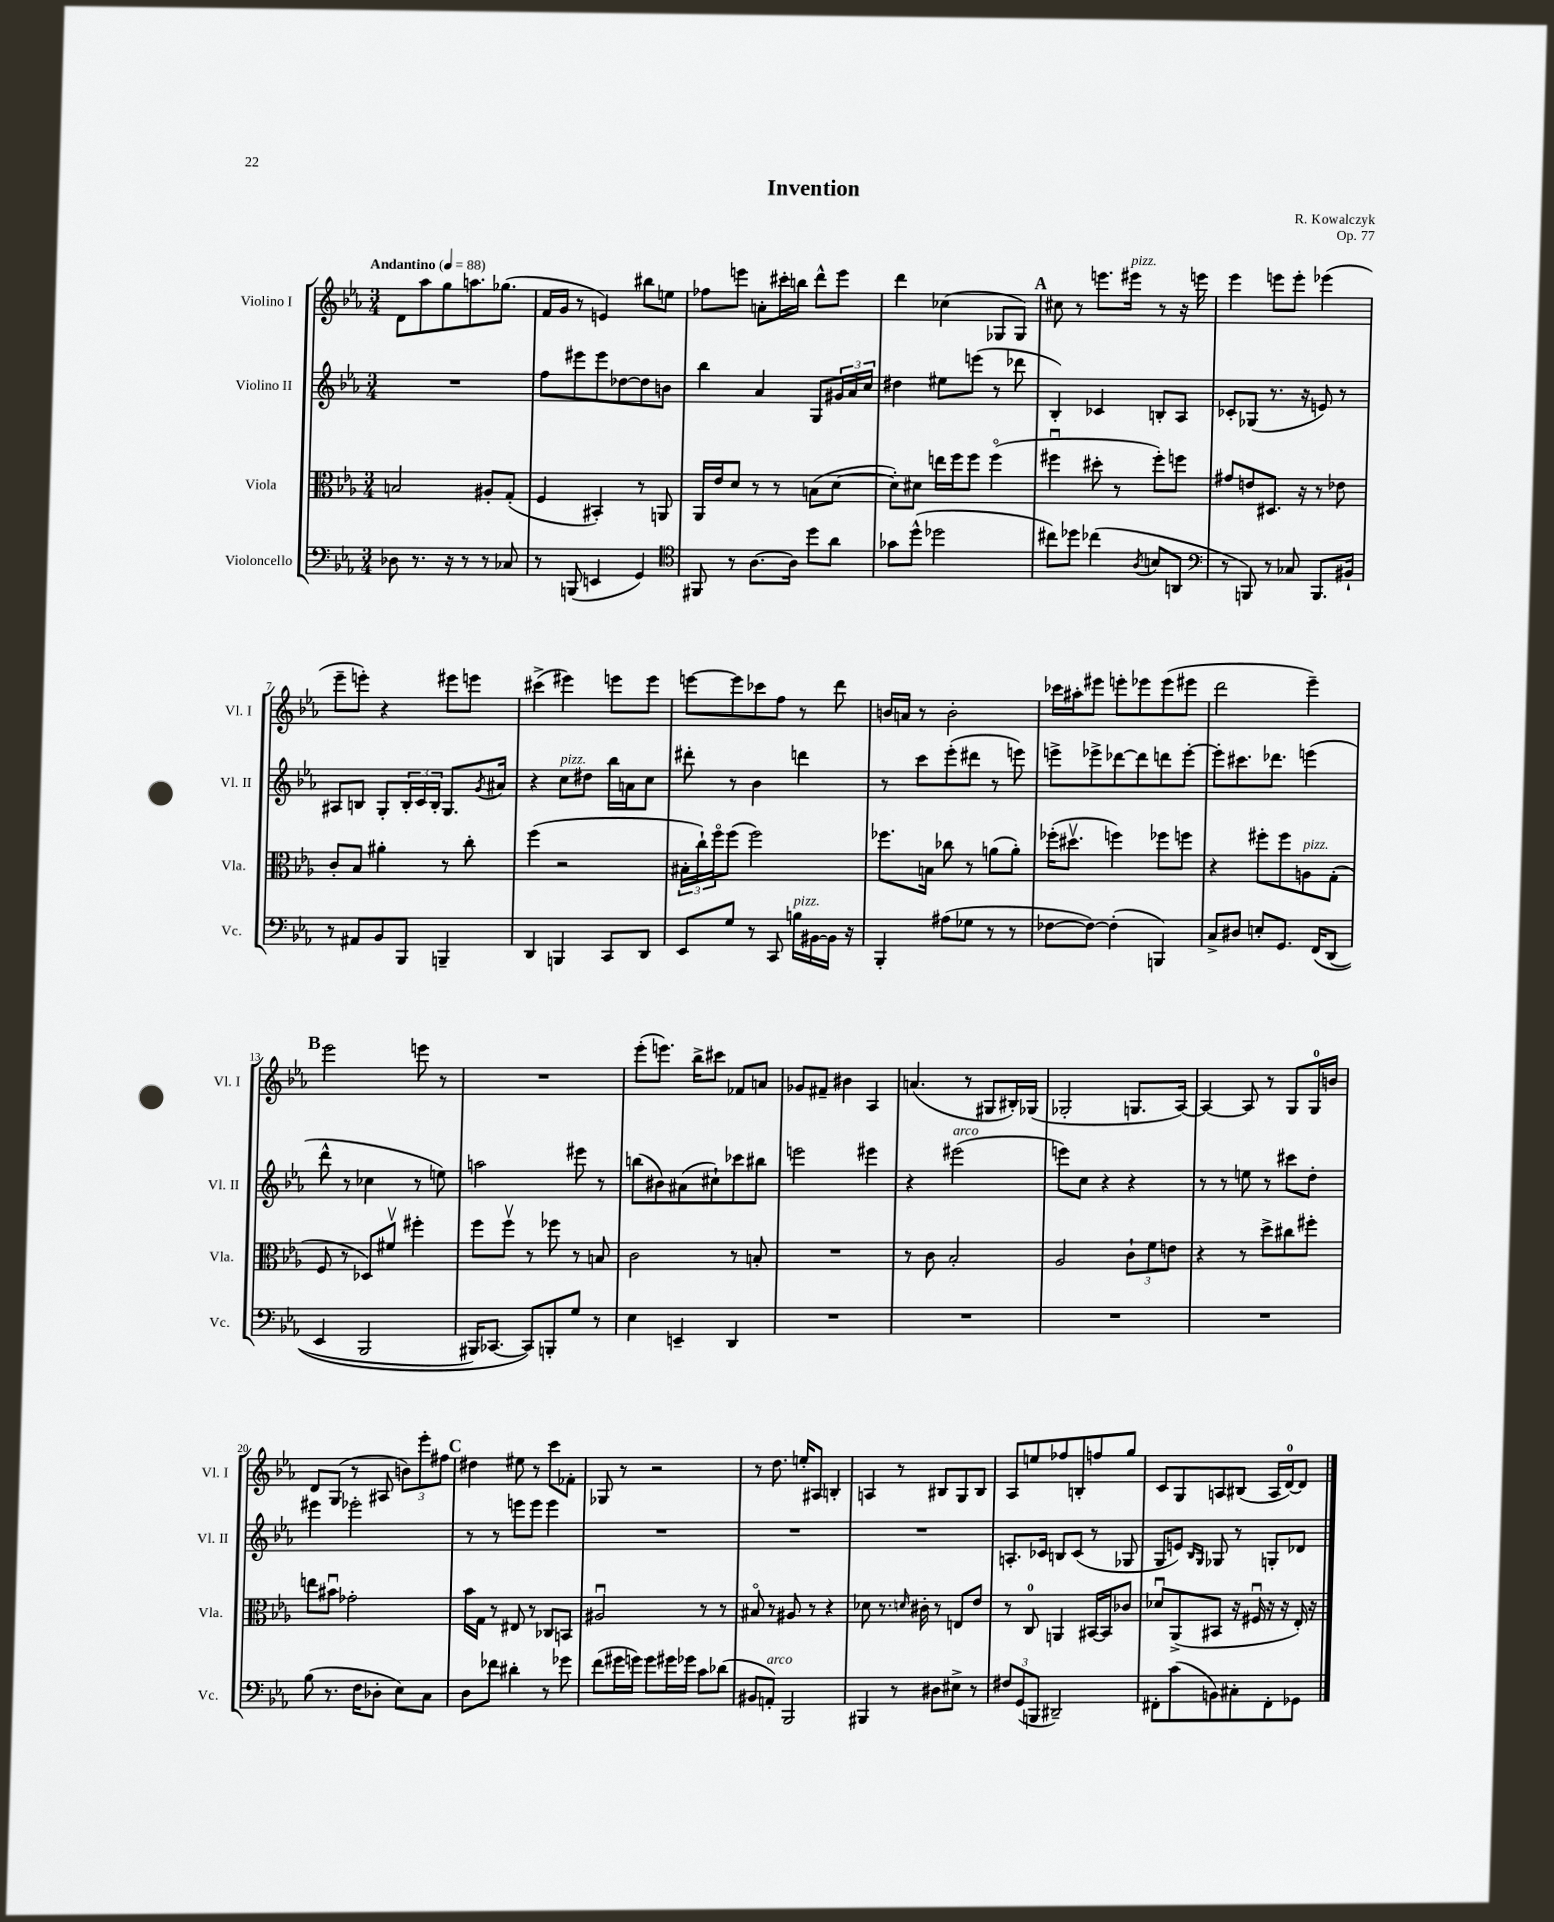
\header { title = "Invention" composer = "R. Kowalczyk" opus = "Op. 77" }
<<
\new StaffGroup <<
\new Staff = "s0" \with { instrumentName = "Violino I" shortInstrumentName = "Vl. I" } {
    \clef treble \key ees \major \numericTimeSignature \time 3/4 \tempo "Andantino" 4 = 88
    d'8 aes''8 g''8 a''8. ges''8.( |
    f'16 g'16 r8 e'4) bis''8 e''8 |
    fes''8 e'''8 a'8-. cis'''16-. b''16 d'''8-^ e'''8 |
    d'''4 ces''4( ges8 ges8) |
    \mark \markup { \bold "A" } cis''8 r8 e'''8. eis'''16^\markup { \italic "pizz." } r8 r16 e'''16 |
    ees'''4 e'''8 e'''8-. ees'''4( |
    ees'''8-- e'''8-.) r4 eis'''8 e'''8 |
    cis'''4->( eis'''4) e'''8 e'''8 |
    e'''8~ e'''8 ces'''8 f''8 r8 d'''8 |
    b'16 a'16 r8 b'2-. |
    ces'''16 ais''16-. eis'''8 e'''8-. ees'''8 ees'''8( eis'''8 |
    d'''2 ees'''4--) |
    \mark \markup { \bold "B" } ees'''2 e'''8 r8 |
    R2. |
    ees'''8-.( e'''8.) bes''16-> cis'''8 fes'8 a'8 |
    ges'8 fis'8-- bis'4 aes4 |
    a'4.( r8 gis8 bis16-.) ges16( |
    ges2-. g8. aes16~) |
    aes4~ aes8 r8 g8 g16-0 b'16 |
    d'8 g8( r8 ais8 \tuplet 3/2 { b'8) ees'''8-. fis''8 } |
    \mark \markup { \bold "C" } dis''4 eis''8 r8 c'''8 fes'8-. |
    ges8 r8 r2 |
    r8 d''8. e''16-. ais8 b4-. |
    a4 r8 bis8 g8 bis8 |
    aes8 e''8 fes''8 b8-. f''8 g''8 |
    c'8 g8 a8 bis8( a16 d'16-0~) d'8 \bar "|." |
}
\new Staff = "s1" \with { instrumentName = "Violino II" shortInstrumentName = "Vl. II" } {
    \clef treble \key ees \major \numericTimeSignature \time 3/4
    R2. |
    f''8 eis'''8 eis'''8 des''8~ des''8 b'8 |
    bes''4 aes'4 g8 \tuplet 3/2 { gis'16 aes'16 c''16 } |
    dis''4 eis''8 e'''8( r8 des'''8 |
    \mark \markup { \bold "A" } bes4-.) ces'4 b8-. aes8 |
    ces'8-. ges8( r8. r16 e'8) r8 |
    ais8 b8 g8-. \tuplet 3/2 { b16-. c'16 b16-. } g8. \acciaccatura { g'8 } ais'16 |
    r4 c''8^\markup { \italic "pizz." } dis''8 bes''16 a'16 c''8 |
    dis'''8-. r8 bes'4 d'''4 |
    r8 c'''8 ees'''8-.( dis'''8 r8 e'''8) |
    e'''8-> ees'''8-> des'''8~ des'''8 d'''8 ees'''8~-. |
    ees'''8-. cis'''8. des'''8. e'''4( |
    \mark \markup { \bold "B" } d'''8-^ r8 ces''4 r8 e''8) |
    a''2 eis'''8 r8 |
    b''8( bis'8) ais'8( cis''8-!) ces'''8 bis''8 |
    e'''2 eis'''4 |
    r4 eis'''2^\markup { \italic "arco" }( |
    e'''8) c''8 r4 r4 |
    r8 r8 e''8 r8 cis'''8 d''8-. |
    eis'''4 ees'''2-. |
    \mark \markup { \bold "C" } r8 r8 e'''8 e'''8 e'''4 |
    R2. |
    R2. |
    R2. |
    a8.-. ces'16 b8 ces'8( r8 ges8 |
    g8 e'8) \grace { bes16 g16 } ges8 r8 g8-. des'8 \bar "|." |
}
\new Staff = "s2" \with { instrumentName = "Viola" shortInstrumentName = "Vla." } {
    \clef alto \key ees \major \numericTimeSignature \time 3/4
    b2 ais8-. g8-.( |
    f4 bis,4-.) r8 a,8 |
    aes,16 ees'16 d'8 r8 r8 b8( d'8~ |
    d'8-.) dis'8 e''16 f''16 f''8 f''4\flageolet( |
    \mark \markup { \bold "A" } fis''4\downbow dis''8-. r8 fis''8-.) f''8 |
    gis'8 e'8 dis8. r16 r8 ees'8 |
    c'8-. bes8 ais'4-. r8 c''8-. |
    f''4( r2 |
    \tuplet 3/2 { bis16-. c''16-!) f''16\flageolet } f''8( f''2) |
    fes''8. b16 ces''8 r8 a'8( a'8-.) |
    fes''16-.( dis''8.\upbow f''4) fes''8 f''8 |
    r4 fis''8-. fis''8 a8^\markup { \italic "pizz." } g8-.( |
    \mark \markup { \bold "B" } f8 r8 des8) fis'8\upbow fis''4-. |
    f''8 f''8\upbow r8 fes''8 r8 b8 |
    c'2 r8 b8-. |
    R2. |
    r8 c'8 bes2-. |
    aes2 \tuplet 3/2 { c'8-! f'8 e'8 } |
    r4 r8 d''8-> cis''8 fis''8-. |
    e''8 bis'8\downbow ges'2-. |
    \mark \markup { \bold "C" } bes'16 g16 r8 eis8 r8 ces8 b,8 |
    ais2\downbow r8 r8 |
    bis8\flageolet r8 ais8 r8 r4 |
    des'8 r8. \grace { d'16 } cis'16-. r8 e8 ees'8 |
    r8 c8-0 a,4 bis,16~ bis,16 ces'8 |
    des'8\downbow aes,8->( bis,8 r16 fis16\downbow r16 r16 ees16-.) r16 \bar "|." |
}
\new Staff = "s3" \with { instrumentName = "Violoncello" shortInstrumentName = "Vc." } {
    \clef bass \key ees \major \numericTimeSignature \time 3/4
    des8 r8. r16 r8 r8 ces8 |
    r8 b,,8( e,4 g,4) |
    \clef tenor fis,8 r8 aes8.~ aes16 d''8 aes'8 |
    ges'8 d''8-^( des''2 |
    \mark \markup { \bold "A" } cis''8) des''8 ces''4( \acciaccatura { aes8 } b8 a,8 |
    \clef bass r8 b,,8) r8 ces8 b,,8. bis,16-! |
    r8 ais,8 bes,8 bes,,8 b,,4-- |
    d,4 b,,4 c,8 d,8 |
    ees,8 g8 r8 c,8 b16^\markup { \italic "pizz." } bis,16~ bis,16 r16 |
    bes,,4-. ais8( ges8 r8 r8 |
    fes8~ fes8~) fes4-.( b,,4) |
    c8-> dis8 e8-. g,8. f,16\( d,8( |
    \mark \markup { \bold "B" } ees,4 bes,,2 |
    bis,,16) ces,8.~ ces,8\) b,,8-. g8 r8 |
    ees4 e,4-- d,4 |
    R2. |
    R2. |
    R2. |
    R2. |
    bes8( r8. f16 des8-. ees8) c8 |
    \mark \markup { \bold "C" } d8 fes'8 dis'4-. r8 ges'8 |
    f'8( gis'16 g'16) g'8 gis'16 ges'16 c'8 des'8( |
    bis,8 a,8-.^\markup { \italic "arco" }) bes,,2 |
    bis,,4 r8 dis8 eis8-> r8 |
    \tuplet 3/2 { fis8 g,8( b,,8 } dis,2--) |
    fis,8-. c'8( b,8) cis8-. fis,8-. ges,8 \bar "|." |
}
>>
>>
